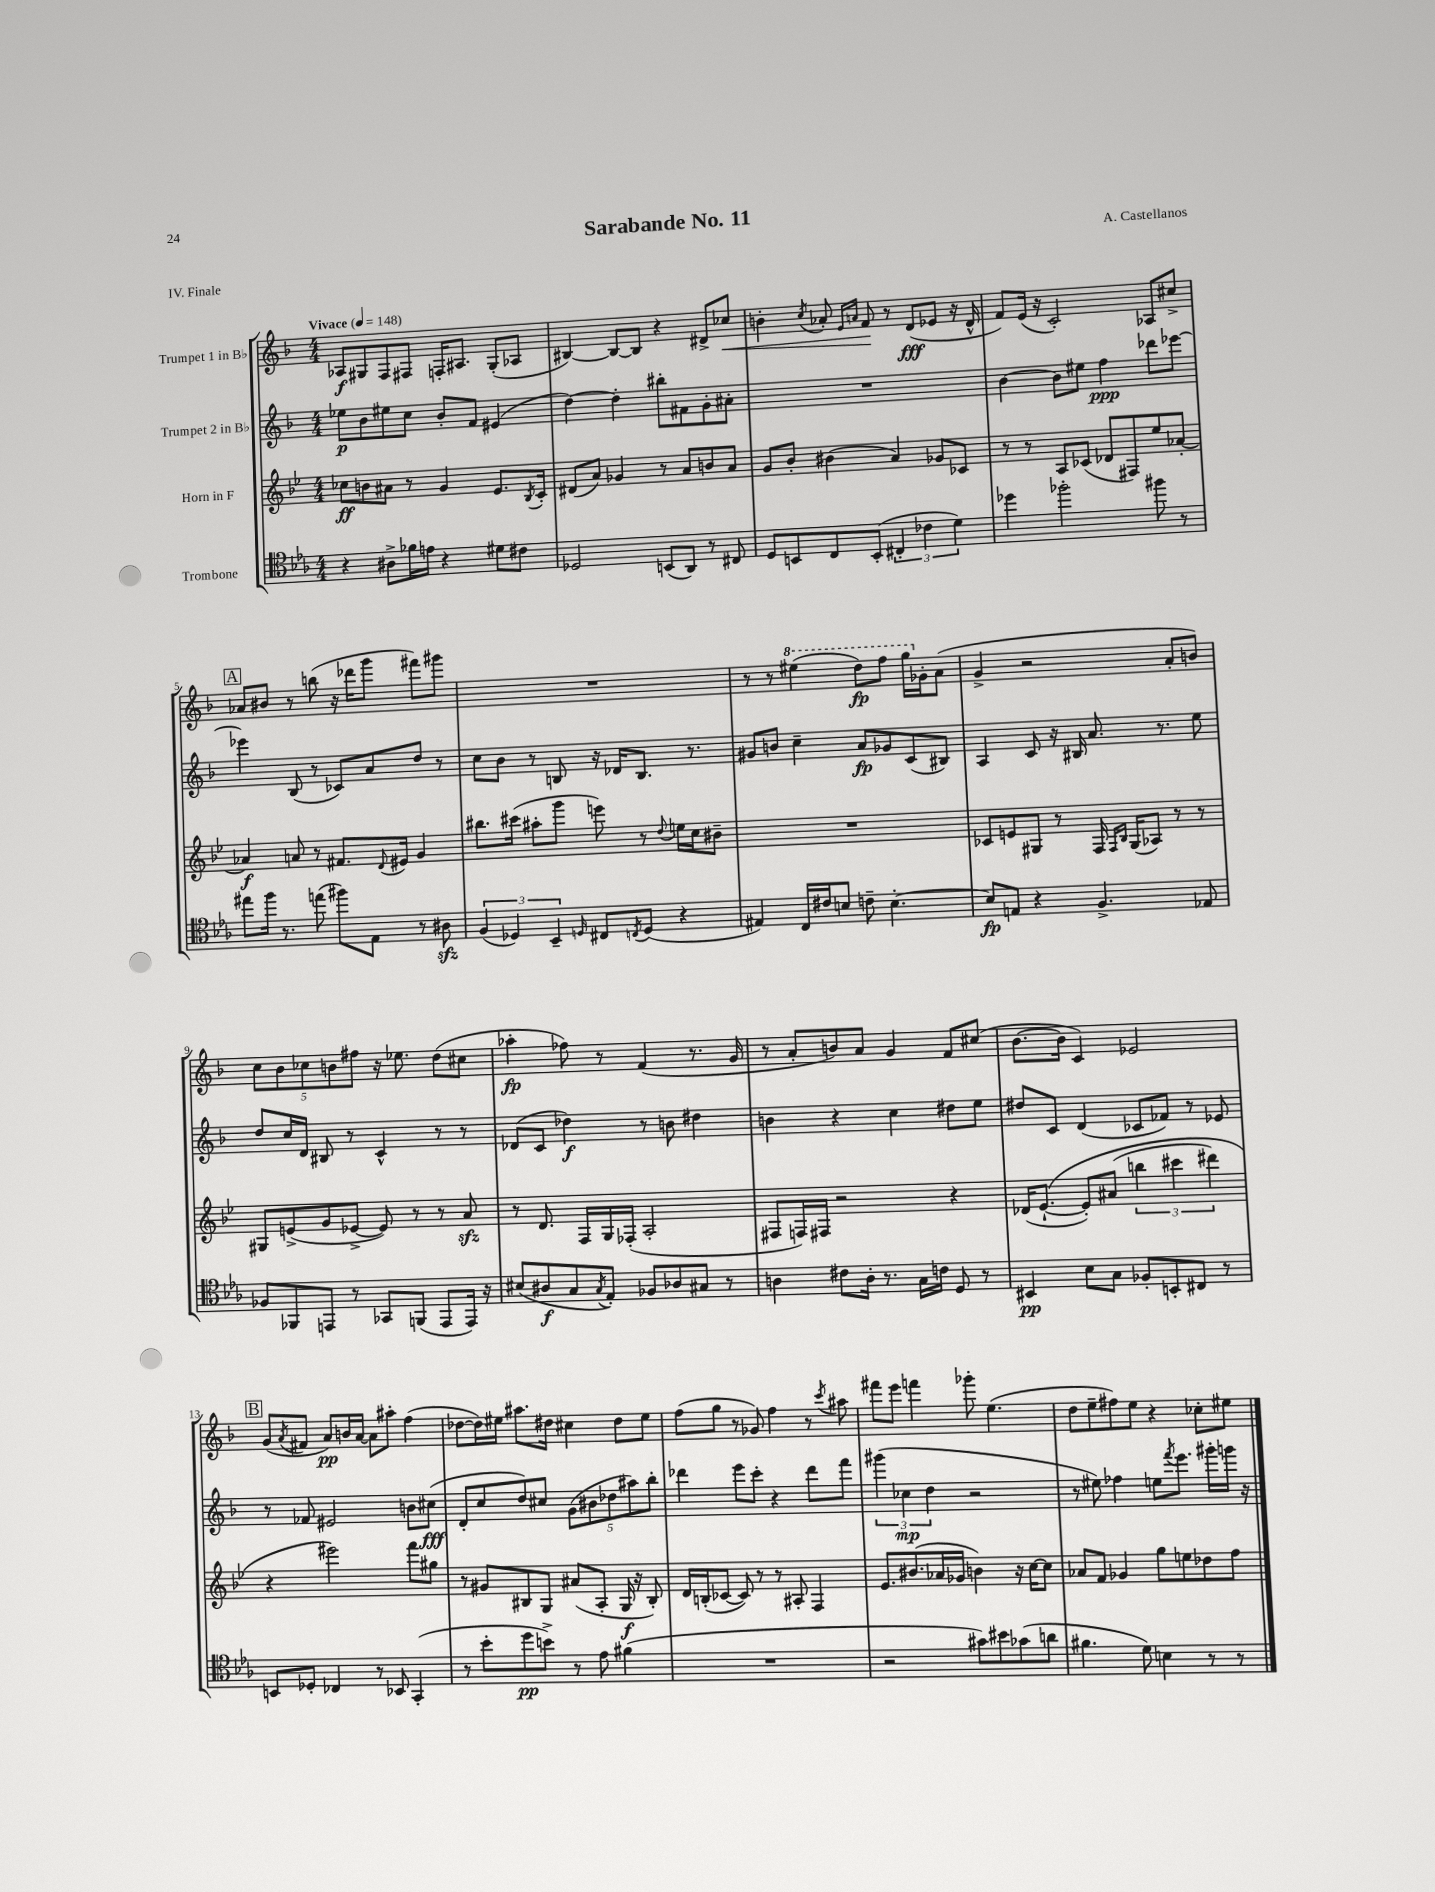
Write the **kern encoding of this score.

**kern	**kern	**kern	**kern
*staff4	*staff3	*staff2	*staff1
*clefC4	*clefG2	*clefG2	*clefG2
*k[b-e-a-]	*k[b-e-]	*k[b-]	*k[b-]
*M4/4	*M4/4	*M4/4	*M4/4
*MM148	*MM148	*MM148	*MM148
4r	8cc-	8ee-	8A-
.	8b	8b-	8G#
8A#^	8a#	8ee#	8F
16f-	8r	8cc	8F#
16e	.	.	.
4r	4g	8b-'	16F'
.	.	.	8.A#
.	.	8f	.
8d#	8.e-	(4e#	(8G#'
8c#	.	.	8A-
.	8qB-	.	.
.	16c'	.	.
=	=	=	=
2D-	(8d#	[4dd)	[4B#)
.	8a)	.	.
.	4g-	4dd']	8B#_
.	.	.	8B#]
(8BB	8r	8bb#'	4r
8AA-)	8a	8f#	.
8r	8b	8g'	8d#^
8C#	8a	8a#'	8cc-
=	=	=	=
8D	8g	1r	4b'
8BB	8b-'	.	.
.	.	.	8qcc
8C	(4b#	.	8a-'
.	.	.	16qqe
.	.	.	16qqa
(8BB'	.	.	8f
6C#'	4a)	.	8r
.	.	.	(8d
6c-	.	.	.
.	8g-	.	8e-
6d)	.	.	.
.	8c-	.	16r
.	.	.	16d^^
=	=	=	=
4dd-	8r	[4b-	8f)
.	8r	.	(16e
.	.	.	16r
2ff-'	8A	8b-]	2c')
.	(8c-	8ee#	.
.	8d-	4ff	.
.	8F#)	.	.
8ff#	8ee-	8ddd-	8A-
8r	[8a-'	[8eee-	8cc#^
=	=	=	=
8ee#	4a-]	4eee-]	8a-
16ff	.	.	8b#
8.r	.	.	.
.	8a	(8B-	8r
(8ee	8r	8r	(8bb
8ff#)	8.f#	8c-)	16r
.	.	.	16ddd-
8E-	.	8a	8ggg
.	8qqd	.	.
.	16e#	.	.
8r	4g	8dd	8fff#)
8A#	.	8r	8ggg#
=	=	=	=
(6F	8.bb#	8cc	1r
.	.	8b-	.
6D-)	.	.	.
.	(16ccc#	.	.
.	8aa#'	8r	.
6BB-~	.	.	.
.	8ggg	8B	.
16qqD	.	.	.
8C#	8eee)	16r	.
.	.	16d-	.
8qC	.	.	.
(8D	8r	8.B	.
.	8qqdd	.	.
4r	16ee	.	.
.	16cc	8.r	.
.	8b#~	.	.
=	=	=	=
4E#)	1r	8g#	8r
.	.	8b	8r
16C	.	4cc~	(4eee#
16c#	.	.	.
8B	.	.	.
8c~	.	8a	8ddd)
[4.B'	.	8g-	8fff
.	.	(8c	16ggg
.	.	.	16g-'
.	.	8B#)	(8a
=	=	=	=
8B]	8c-	4A	4g^
8E	8e	.	.
4r	8G#	8c	2r
.	8r	16r	.
.	.	16B#	.
4.F^	16F	8.a	.
.	16qqF	.	.
.	16qqB-	.	.
.	(16G#	.	.
.	8A-)	.	.
.	.	8.r	.
.	8r	.	8a'
8E-	8r	8ee	8b)
=	=	=	=
8F-	8G#	8dd	10cc
.	.	.	10b-
8FF-	(8e^	16cc	.
.	.	16d	.
.	.	.	10cc-
8EE	8g	8B#	.
.	.	.	10b
8r	[8e-^	8r	.
.	.	.	10ff#
8GG-	8e-])	4c^^	16r
.	.	.	8.ee-
(8FF	8r	.	.
8EE	8r	8r	(8dd
16EE)	8a	8r	8cc#
16r	.	.	.
=	=	=	=
(8B#	8r	(8d-	4aa-'
8A#	8.d	8c	.
8G	.	4dd-)	8ff-)
.	16F	.	.
8qG	.	.	.
8E-')	16G	.	8r
.	(16F-'	.	.
8F-	2A'	8r	(4f
8A-	.	8b	.
8G#	.	4dd#	8.r
8r	.	.	.
.	.	.	16g
=	=	=	=
4A	8F#	4b	8r
.	16F)	.	8a'
.	16F#	.	.
8c#	2r	4r	8b)
16A'	.	.	8a
8.r	.	.	.
.	.	4cc	4g
16G	.	.	.
16c	.	.	.
8D	4r	8dd#	8f
8r	.	8ee	(8cc#
=	=	=	=
4BB#	(16d-	8dd#	[8.b-
.	&([8.e-`	.	.
.	.	8c	.
.	.	.	16b-]
8B-	8e-'])	(4d	4c)
8G	(8a#	.	.
8F-'	6bb	8c-	2e-
8BB'	.	8f-)	.
.	6ccc#	.	.
8C#	.	8r	.
.	6ddd#)	.	.
8r	.	8e-	.
=	=	=	=
8BB	4r	8r	(8g
.	.	.	8qa
8D-'	.	8f-	8f#
4C-	2eee#&)	2e#	8a)
.	.	.	16b
.	.	.	[16a
8r	.	.	8a]
8BB-	.	.	8aa#'
(4GG'	8fff	8b	(4ff
.	8gg#	(8cc#	.
=	=	=	=
8r	8r	8d'	[8dd-
8b-'	8g#	8cc	16dd-])
.	.	.	16ee#
8dd	8B#	8dd)	8.aa#
8b^)	8G	8cc#	.
.	.	.	16dd#
8r	(8a#	(10g	4cc#
.	.	10b#	.
8e-	8A'	.	.
.	.	10dd-	.
(4f#	16G	.	8dd#
.	.	10aa#)	.
.	16r	.	.
.	8B#')	.	8ee#
.	.	10bb-'	.
=	=	=	=
1r	16d	4ddd-	(8ff
.	(16B'	.	.
.	[8c-	.	8gg
.	8c-])	8eee	8r
.	8r	8ccc'	8g-)
.	8r	4r	4ff
.	8A#'	.	.
.	4F	8ddd-	8r
.	.	.	8qccc
.	.	8fff	8aa#
=	=	=	=
2r	8.e-	(6ggg#	8fff#
.	.	.	8eee
.	.	6cc-	.
.	(8.b#	.	.
.	.	.	4fff
.	.	6dd	.
.	16a-	.	.
.	16g-	.	.
8g#)	4b)	2r	8ggg-'
8b#	.	.	(4.ee
(8g-	16r	.	.
.	[16cc	.	.
8a	8cc]	.	.
=	=	=	=
4.f#	8a-	8r	8dd
.	8f	8ee#)	8ee~
.	4g-	4ff-	8ff#)
8d)	.	.	8ee
4B	8gg	8ee	4r
.	.	8qfff	.
.	8ee	8.eee	.
8r	8dd-	.	8cc-'
.	.	16ggg#'	.
8r	8ff	16ggg	8ee#
.	.	16r	.
==	==	==	==
*-	*-	*-	*-
